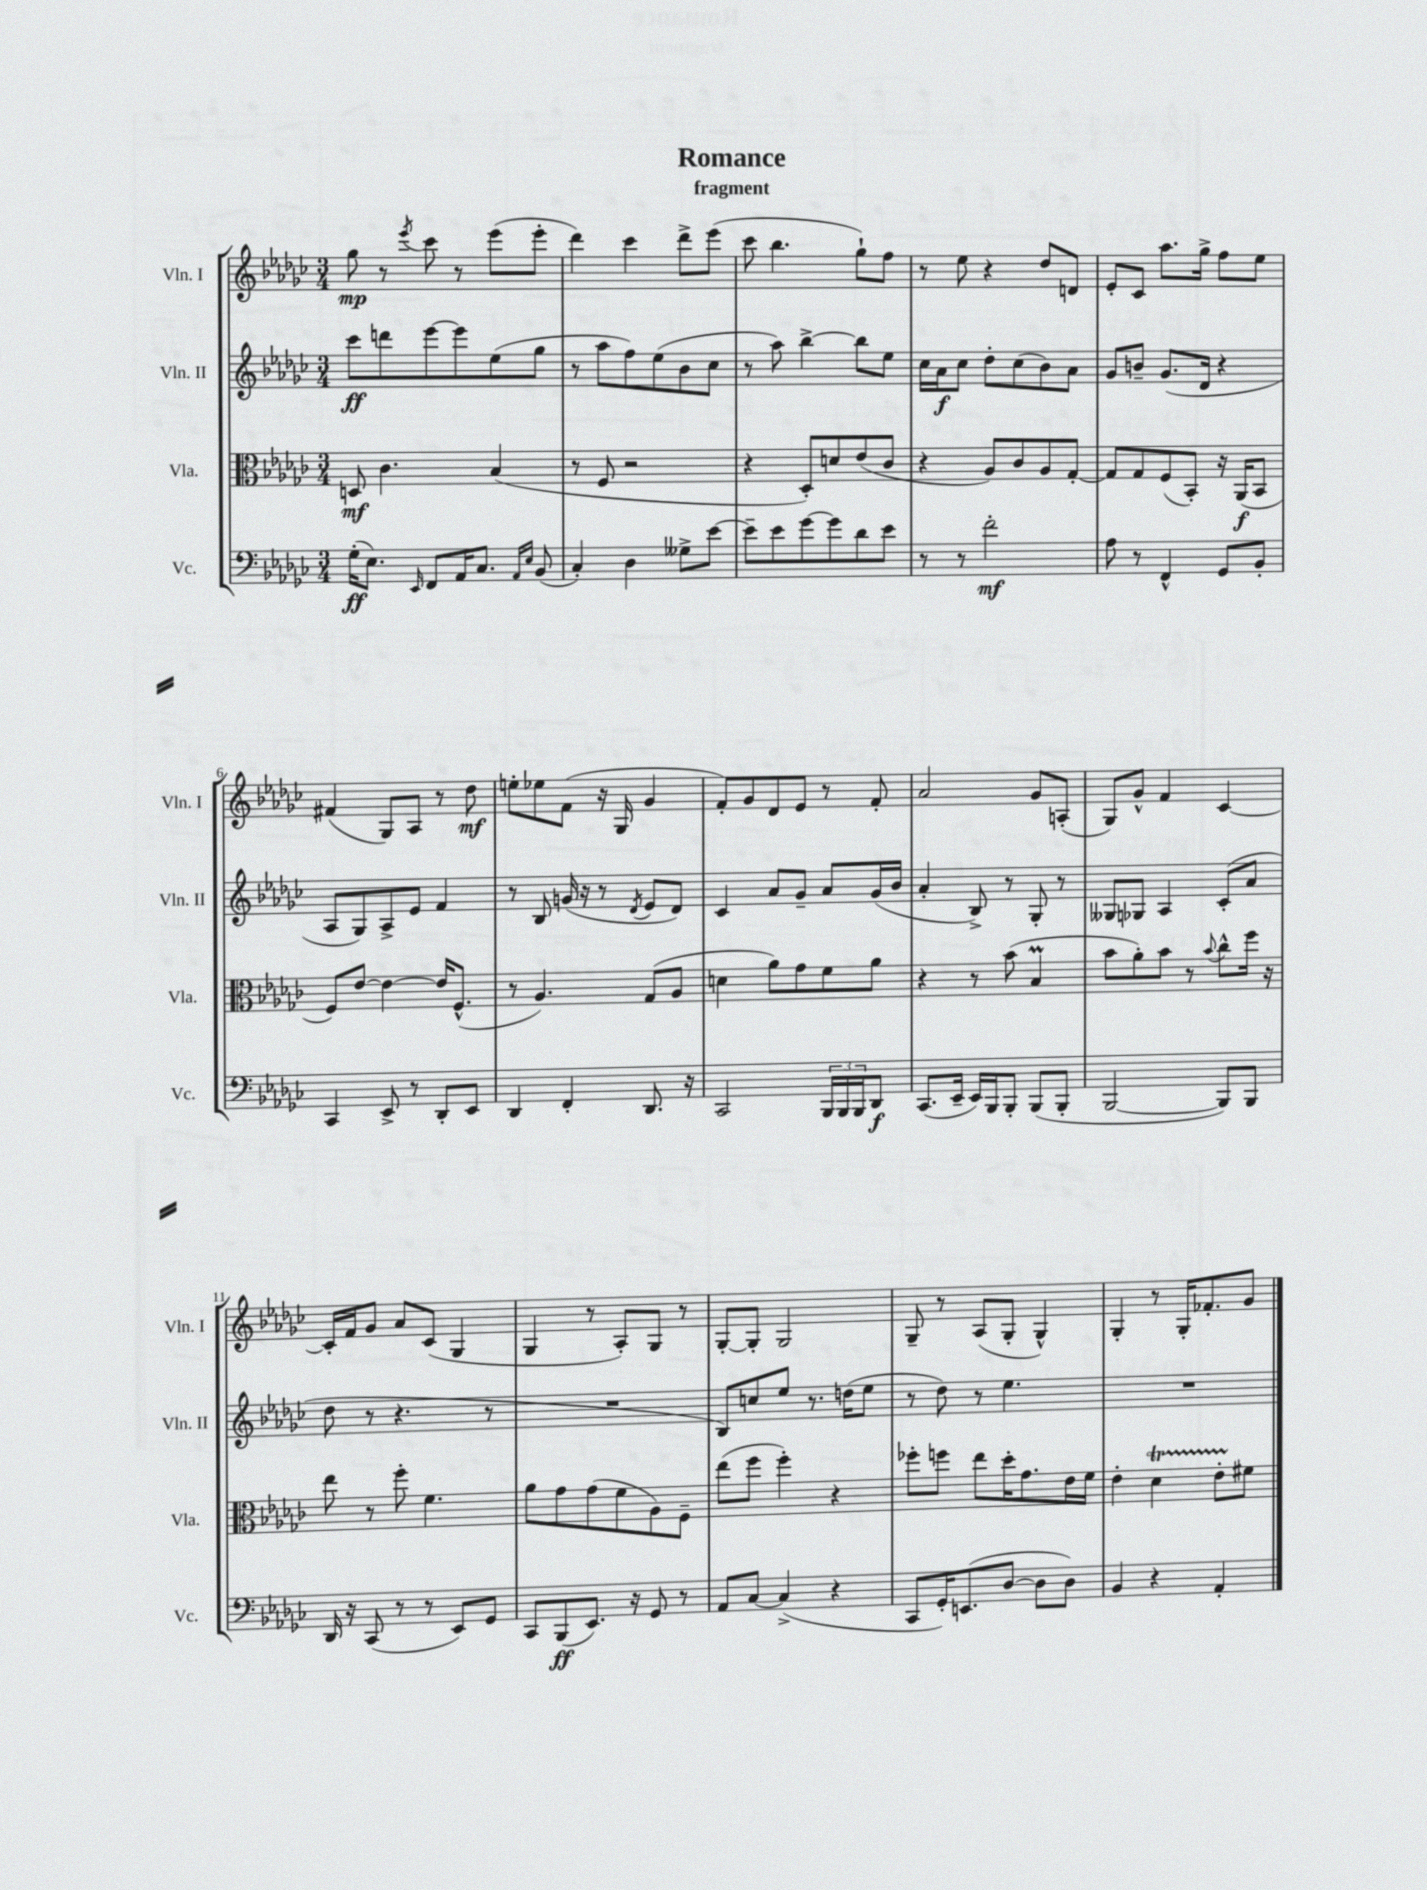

**kern	**dynam	**kern	**dynam	**kern	**dynam	**kern	**dynam
*part4	*part4	*part3	*part3	*part2	*part2	*part1	*part1
*staff4	*staff4	*staff3	*staff3	*staff2	*staff2	*staff1	*staff1
*I"Vc.	*	*I"Vla.	*	*I"Vln. II	*	*I"Vln. I	*
*I'Vc.	*	*I'Vla.	*	*I'Vln. II	*	*I'Vln. I	*
*clefF4	*	*clefC3	*	*clefG2	*	*clefG2	*
*k[b-e-a-d-g-c-]	*	*k[b-e-a-d-g-c-]	*	*k[b-e-a-d-g-c-]	*	*k[b-e-a-d-g-c-]	*
*M3/4	*	*M3/4	*	*M3/4	*	*M3/4	*
=1	=1	=1	=1	=1	=1	=1	=1
(16G-'\KL	ff	8Dn/	mf	8ccc-\L	ff	8gg-\	mp
8.E-\J)	.	.	.	.	.	.	.
.	.	4.c-\	.	8dddn\	.	8r	.
16qqEE-/	.	.	.	.	.	8qeee-/	.
8FF/L	.	.	.	[8eee-\	.	8ccc-\	.
16AA-/K	.	.	.	8eee-\]	.	8r	.
8.C-/J	.	.	.	.	.	.	.
.	.	(4B-/	.	(8ee-\	.	(8eee-\L	.
16qqAA-/LL	.	.	.	.	.	.	.
16qqE-/JJ	.	.	.	.	.	.	.
(8BB-/	.	.	.	8gg-\J	.	8eee-'\J	.
=2	=2	=2	=2	=2	=2	=2	=2
4C-'/)	.	8r	.	8r	.	4ddd-\)	.
.	.	8F/	.	8aa-\L	.	.	.
4D-\	.	2r	.	8ff\)	.	4ccc-\	.
.	.	.	.	(8ee-\	.	.	.
8G--X^\L	.	.	.	8b-\	.	8ddd-^\L	.
[8e-\J	.	.	.	8cc-\J	.	(8eee-\J	.
=3	=3	=3	=3	=3	=3	=3	=3
8e-~\L]	.	4r	.	8r	.	8ccc-\	.
8e-\	.	.	.	8aa-\)	.	4.bb-\	.
[8g-\	.	8D-'/L)	.	[4bb-^\	.	.	.
8g-\]	.	8dn/	.	.	.	.	.
8d-\	.	(8e-/	.	8bb-\L]	.	8gg-`\L)	.
8e-\J	.	8c-/J	.	8ee-\J	.	8ff\J	.
=4	=4	=4	=4	=4	=4	=4	=4
8r	.	4r	.	16cc-\LL	.	8r	.
.	.	.	.	16a-\J	f	.	.
8r	.	.	.	8cc-\J	.	8ee-\	.
2f'\	mf	8A-/L)	.	8dd-'\L	.	4r	.
.	.	8c-/	.	(8cc-\	.	.	.
.	.	8A-/	.	8b-\)	.	8dd-/L	.
.	.	[8G-'/J	.	8a-\J	.	8dn/J	.
=5	=5	=5	=5	=5	=5	=5	=5
8A-\	.	8G-/L]	.	8g-/L	.	8e-'/L	.
8r	.	8G-/	.	8bn~/J	.	8c-/J	.
4FF^^/	.	(8F/	.	(8.g-/L	.	8.aa-\L	.
.	.	8BB-'/J)	.	.	.	.	.
.	.	.	.	16d-/Jk	.	16gg-^\Jk	.
8GG-/L	.	16r	.	4r	.	8ff\L	.
.	.	(16AA-/KL	f	.	.	.	.
8BB-'/J	.	8BB-/J	.	.	.	8ee-\J	.
!!LO:LB:g=z
=6	=6	=6	=6	=6	=6	=6	=6
4CC-/	.	8F/L)	.	8A-/L	.	(4f#X/	.
.	.	[8e-/J	.	8G-/)	.	.	.
8EE-^/	.	4e-\_	.	8A-^/	.	8G-/L)	.
8r	.	.	.	8e-/J	.	8A-/J	.
8DD-'/L	.	16e-/KL]	.	4f/	.	8r	.
.	.	(8.F^^/J	.	.	.	.	.
8EE-/J	.	.	.	.	.	8dd-\	mf
=7	=7	=7	=7	=7	=7	=7	=7
4DD-/	.	8r	.	8r	.	8een'\L	.
.	.	4.A-/)	.	8B-/	.	8ee-X\	.
4FF'/	.	.	.	(16gn/	.	(8f\J	.
.	.	.	.	16r	.	.	.
.	.	.	.	8r	.	16r	.
.	.	.	.	.	.	16G-/	.
.	.	.	.	8qd-/	.	.	.
8.DD-/	.	(8G-/L	.	8e-/L	.	4g-/	.
.	.	8A-/J	.	8d-/J)	.	.	.
16r	.	.	.	.	.	.	.
=8	=8	=8	=8	=8	=8	=8	=8
2CC-/	.	4dn\	.	4c-/	.	8f'/L)	.
.	.	.	.	.	.	8g-/	.
.	.	8a-\L)	.	8a-/L	.	8d-/	.
.	.	8g-\	.	8g-~/J	.	8e-/J	.
24BBB-/LL	.	8f\	.	8a-/L	.	8r	.
24BBB-/	.	.	.	.	.	.	.
24BBB-/J	.	.	.	.	.	.	.
8DD-/J	f	8a-\J	.	(16g-/L	.	8f'/	.
.	.	.	.	16b-/JJ	.	.	.
=9	=9	=9	=9	=9	=9	=9	=9
(8.CC-/L	.	4r	.	4a-'/	.	2a-/	.
16EE-~/Jk	.	.	.	.	.	.	.
16EE-/LL)	.	8r	.	8B-^/)	.	.	.
16BBB-/J	.	.	.	.	.	.	.
8BBB-'/J	.	(8b-\	.	8r	.	.	.
(8BBB-/L	.	4B-m/	.	8G-'/	.	8g-/L	.
8BBB-'/J	.	.	.	8r	.	(8An'/J	.
=10	=10	=10	=10	=10	=10	=10	=10
[2BBB-/	.	8b-\L	.	8G--X/L	.	8G-/L)	.
.	.	8a-'\)	.	8G-X/J	.	8g-^^/J	.
.	.	8b-\J	.	4A-/	.	4f/	.
.	.	8r	.	.	.	.	.
.	.	8qqb-/	.	.	.	.	.
8BBB-/L])	.	8cc-^^\L	.	(8c-'/L	.	[4c-/	.
8BBB-/J	.	16ff\Jk	.	8a-/J	.	.	.
.	.	16r	.	.	.	.	.
!!LO:LB:g=z
=11	=11	=11	=11	=11	=11	=11	=11
16DD-/	.	8ee-\	.	8dd-\	.	16c-'/LL]	.
16r	.	.	.	.	.	16f/J	.
(8CC-/	.	8r	.	8r	.	8g-/J	.
8r	.	8ff'\	.	4.r	.	8a-/L	.
8r	.	4.f\	.	.	.	(8c-/J	.
8EE-/L)	.	.	.	.	.	4G-/	.
8GG-/J	.	.	.	8r	.	.	.
=12	=12	=12	=12	=12	=12	=12	=12
8CC-/L	.	8a-\L	.	2.r	.	4G-/	.
(8BBB-/	ff	8g-\	.	.	.	.	.
8.EE-/J)	.	(8g-\	.	.	.	8r	.
.	.	8f\	.	.	.	8A-'/L)	.
16r	.	.	.	.	.	.	.
8GG-/	.	8A-\)	.	.	.	8G-/J	.
8r	.	8F~\J	.	.	.	8r	.
=13	=13	=13	=13	=13	=13	=13	=13
8AA-/L	.	(8ee-\L	.	8B-/L)	.	[8G-'/L	.
[8C-/J	.	8ff\J	.	8ccn/	.	8G-'/J]	.
(4C-^/]	.	4ff'\)	.	8ee-/J	.	2G-/	.
.	.	.	.	8.r	.	.	.
4r	.	4r	.	.	.	.	.
.	.	.	.	(16ddn\KL	.	.	.
.	.	.	.	8ee-\J	.	.	.
=14	=14	=14	=14	=14	=14	=14	=14
8CC-/L	.	8ff-X'\L	.	8r	.	8G-~/	.
16GG-'/K)	.	8ffn\J	.	8dd-\)	.	8r	.
(8.EEn/	.	.	.	.	.	.	.
.	.	8ee-\L	.	8r	.	(8A-/L	.
[8D-/J	.	16dd-'\K	.	4.ee-\	.	8G-'/J	.
.	.	8.g-\	.	.	.	.	.
8D-\L]	.	.	.	.	.	4G-^^/)	.
8D-\J)	.	16e-\L	.	.	.	.	.
.	.	16f\JJ	.	.	.	.	.
=15	=15	=15	=15	=15	=15	=15	=15
4BB-/	.	4e-'\	.	2.r	.	4G-'/	.
4r	.	4d-T\	.	.	.	8r	.
.	.	.	.	.	.	16G-'/KL	.
.	.	.	.	.	.	8.f-X'/	.
4AA-'/	.	8e-TTT'\L	.	.	.	.	.
.	.	8f#X\J	.	.	.	8g-/J	.
==	==	==	==	==	==	==	==
*-	*-	*-	*-	*-	*-	*-	*-
